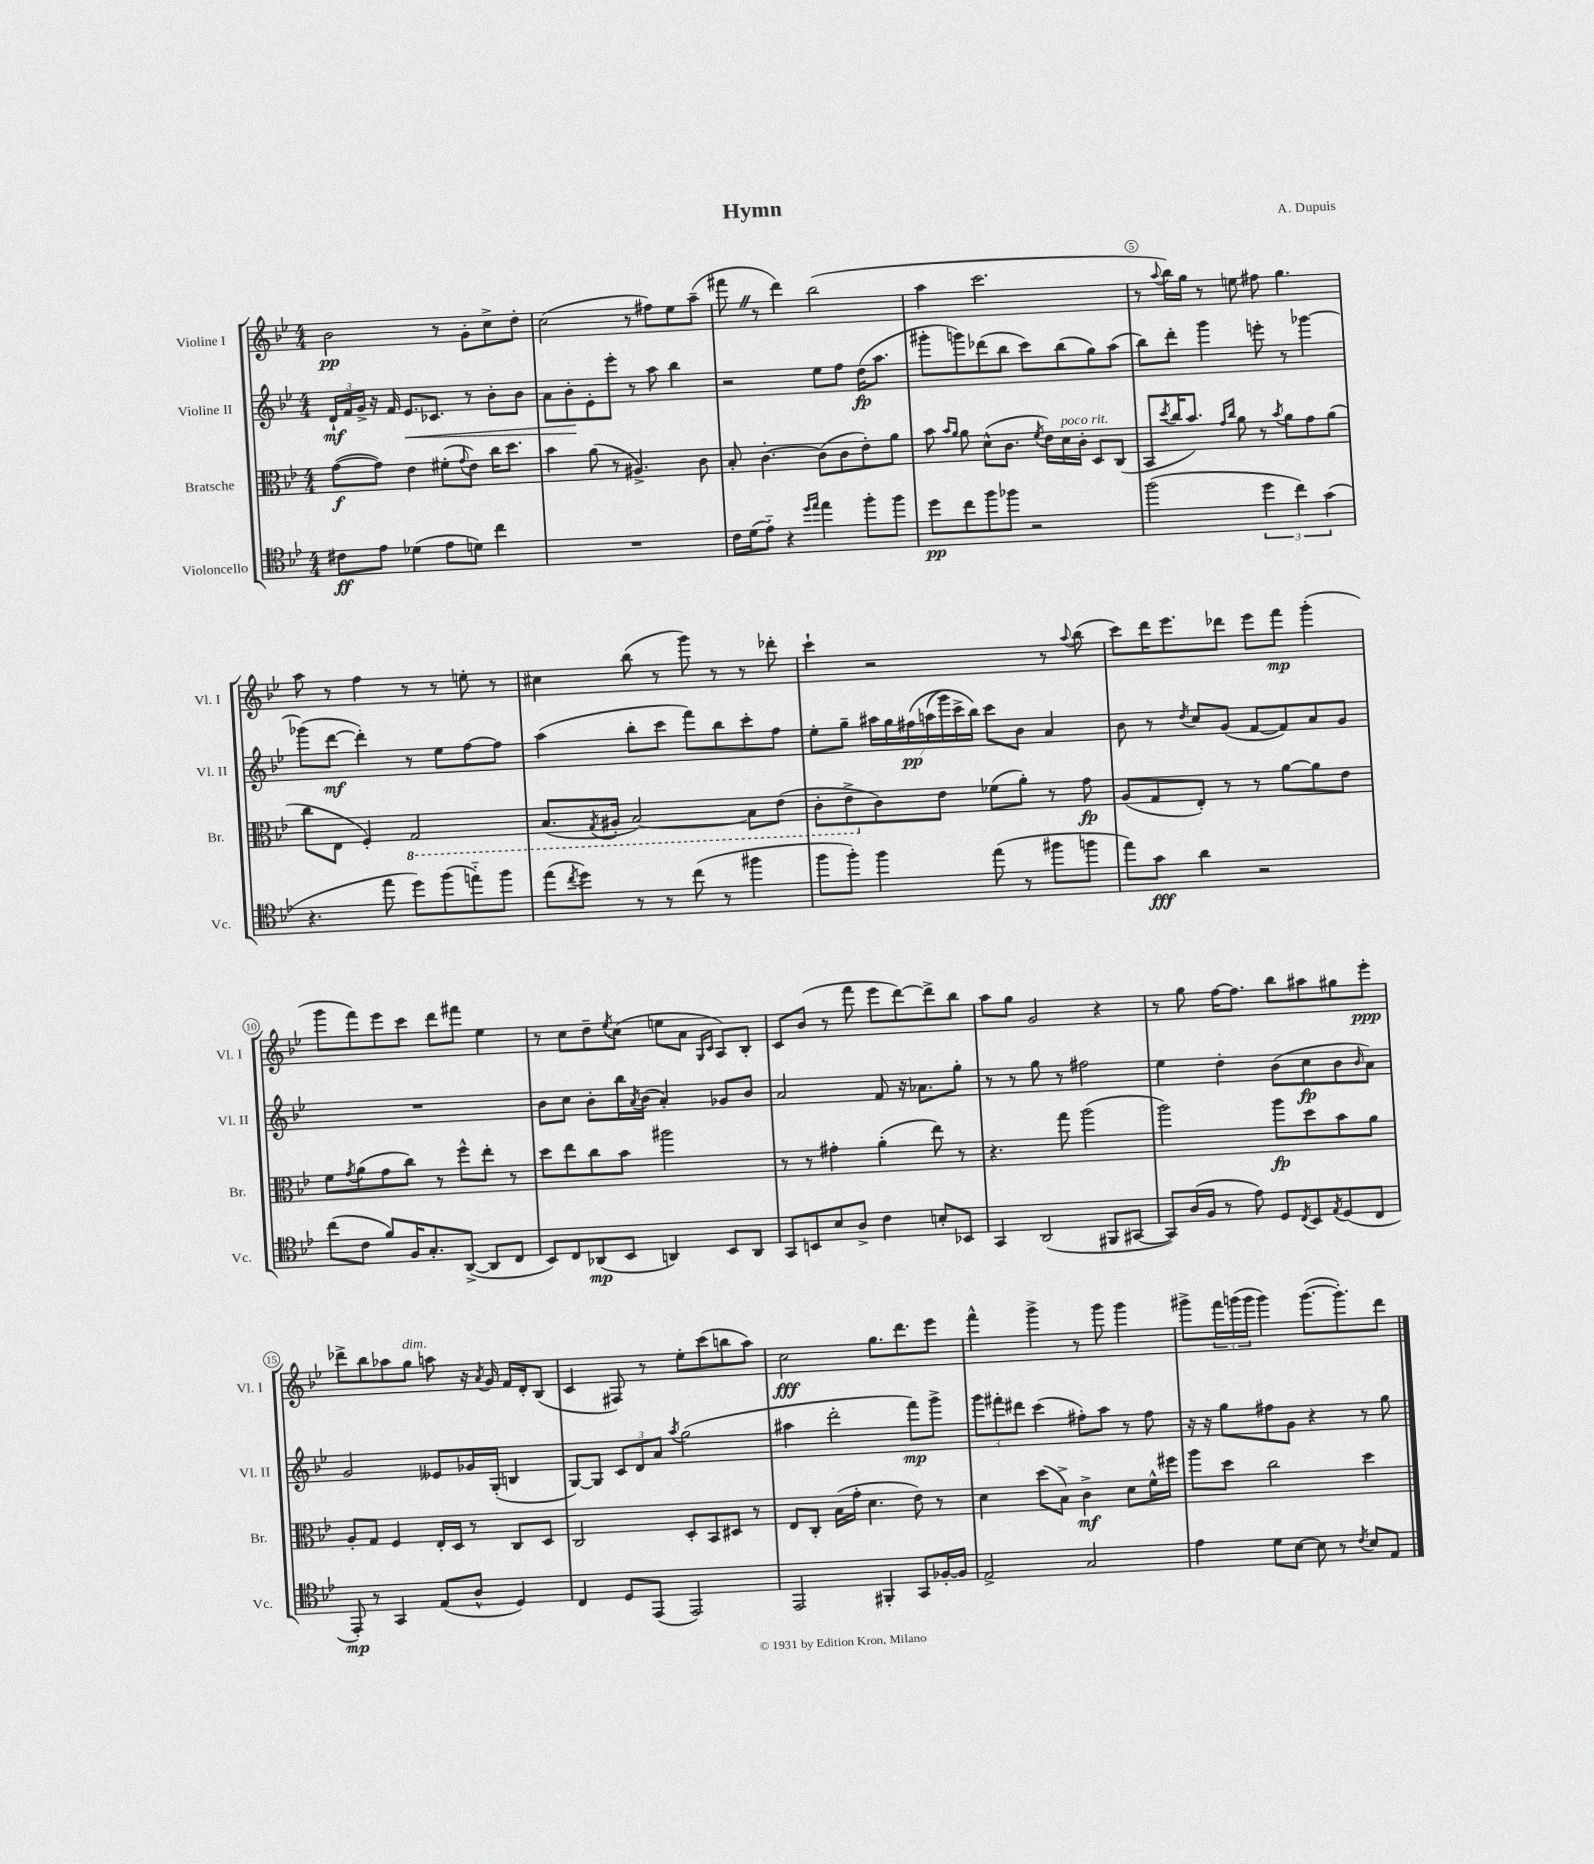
\header { title = "Hymn" composer = "A. Dupuis" }
<<
\new StaffGroup <<
\new Staff = "s0" \with { instrumentName = "Violine I" shortInstrumentName = "Vl. I" } {
    \clef treble \key bes \major \numericTimeSignature \time 4/4
    bes'2\pp r8 g'8-. c''8-> d''8-. |
    c''2( r8 fis''8) ees''8 a''8--( |
    fis'''8 \once \override BreathingSign.text = \markup { \musicglyph "scripts.caesura.straight" } \breathe r8 d'''4) bes''2( |
    a''4 c'''2. |
    r8 \appoggiatura { a''8 } bes''16) g''16 r8 e''8 fis''8 g''4. |
    a''8 r8 f''4 r8 r8 e''8-. r8 |
    cis''4 bes''8( r8 g'''8) r8 r8 des'''8-. |
    c'''4-! r2 r8 \appoggiatura { a''8 } bes''8( |
    c'''8) d'''16 ees'''8. des'''8 ees'''8 f'''8\mp g'''4-.( |
    g'''8 f'''8) ees'''8 c'''8 d'''8 fis'''8 ees''4 |
    r8 c''8 d''8-- \acciaccatura { ees''8 } c''8( e''8 a'8 \grace { g16 c'16 } a8) bes8-. |
    c'8 bes'8( r8 f'''8 ees'''8 d'''8~) d'''8-> bes''8 |
    a''8 g''8 g'2 r4 |
    r8 g''8 f''16~ f''8. bes''8 ais''8 gis''8 ees'''8-.\ppp |
    des'''8-> bes''8 aes''8 g''8^\markup { \italic "dim." } a''8 r16 \acciaccatura { a'8 } g'16 f'16 d'16-. bes8( |
    c'4 fis8) r8 ees''8-. c'''8( b''8 a''8) |
    c''2\fff g''8. d'''8. ees'''8 |
    f'''4-^ g'''4-> r8 g'''8 g'''4 |
    gis'''8-> \tuplet 3/2 { f'''16 g'''16( g'''16 } g'''4) g'''8.~( g'''8.-.) d'''8 \bar "|." |
}
\new Staff = "s1" \with { instrumentName = "Violine II" shortInstrumentName = "Vl. II" } {
    \clef treble \key bes \major \numericTimeSignature \time 4/4
    \tuplet 3/2 { d'16-!\mf f'16 g'16-> } r16 f'16 ees'8.\< ces'8. r8 bes'8-. bes'8 |
    a'8 bes'8-.\! ees'8-. ees'''8-. r8 a''8 bes''4 |
    r2 ees''8 f''8 d''16\fp( a''8. |
    gis'''8-. g'''8) des'''8( bes''8 c'''8) bes''8( g''8) a''8( |
    bes''8) d'''8-. g'''4 e'''8-. r8 ges'''4~ |
    ges'''8( d'''8~\mf d'''4-.) r8 ees''8 f''8~ f''8 |
    a''4( bes''8-. c'''8 f'''8) bes''8 c'''8-. f''8 |
    ees''8-. g''8-- \tuplet 7/4 { ais''16 g''16 fis''16\pp\( a''16( g'''16) c'''16-> bes''16\) } c'''8 bes'8 a'4 |
    bes'8 r8 \acciaccatura { d''8 } c''8 g'8( f'8~ f'8) a'8 g'8 |
    R1 |
    bes'8 c''8 bes'8-. bes''16 \acciaccatura { a'8 } bes'16( a'4-.) ges'8 bes'8 |
    a'2 f'8 r16 aes'8. g''8-. |
    r8 r8 g''8 r8 fis''2 |
    ees''4 d''4-. bes'8( c''8\fp bes'8 \grace { bes'16 } a'8) |
    g'2 eeses'8 ges'16 g16-.( b4 |
    g8~) g8 \tuplet 3/2 { c'8 d'8 a'8 } \acciaccatura { a''8 } g''2( |
    ais''4 d'''2-. f'''8\mp) g'''8-> |
    \tuplet 3/2 { g'''8 fis'''8-. dis'''8 } c'''4( fis''8-.) a''8 r8 fis''8 |
    r16 r16 g''8 fis''8 g'8 r4 r8 g''8 \bar "|." |
}
\new Staff = "s2" \with { instrumentName = "Bratsche" shortInstrumentName = "Br." } {
    \clef alto \key bes \major \numericTimeSignature \time 4/4
    g'8~\f( g'8) ees'4 fis'8-.( \appoggiatura { g'8 } ees'8) c''16 d''8. |
    bes'4 a'8( r8 ais4.->) c'8 |
    bes8-. c'4.~-. c'8( c'8 ees'8-.) a'8 |
    bes'8 \grace { bes'16 a'16 } a'8 d'8-^( c'8. \acciaccatura { f'8 } ees'16) d'16^\markup { \italic "poco rit." } c'16-. d8 c8( |
    bes,8 \acciaccatura { d''8 } c''16 bes'8.) \grace { g'16 c''16 } a'8 r8 \acciaccatura { bes'8 } a'8 g'8 a'8( |
    c''8 ees8 f4-.) \ottava #-1 g,2 |
    bes,8.( \acciaccatura { g,8 } ais,16-. bes,2~) bes,8 ees8( |
    c8-. ees8-> \ottava #0 c'8) ees'8 fes'8( a'8-.) r8 g'8\fp |
    a8( g8 ees8-.) r8 r8 a'8~ a'8 ees'8 |
    f'8 \acciaccatura { g'8 } a'8( g'8 c''8) r8 f''8-^ ees''8-. r8 |
    d''8 ees''8 c''8 bes'8 ais''2 |
    r8 r8 gis'4-. a'4-.( ees''8) r8 |
    r4. g''8 a''2( |
    a''2) a''8\fp d''8 bes'8 a'8 |
    a8-. g8 f4 ees16-. d16 r8 c8 d8 |
    c2 d8-. bes,8 dis8 r8 |
    ees8 c8-. bes16( g'16-. d'4. ees'8) r8 |
    d'4 d''8( bes8->) c'4->\mf d'8 f'16-^ fis''16 |
    a''8 d''8 c''2 d''4 \bar "|." |
}
\new Staff = "s3" \with { instrumentName = "Violoncello" shortInstrumentName = "Vc." } {
    \clef tenor \key bes \major \numericTimeSignature \time 4/4
    cis'8\ff ees'8 des'4( ees'8 d'8) c''4 |
    R1 |
    c'16 d'16( ees'8-_) r4 \grace { d''16 ees''16 } ees''4 f''8-. f''8 |
    d''8\pp c''8 f''8 fes''8 r2 |
    f''2( \tuplet 3/2 { d''4 c''4) g'4( } |
    r4. ees''8 d''8) f''8( e''8-_) f''8 |
    ees''8( \acciaccatura { c''8 } d''8) r8 r8 c''8( r8 fis''4 |
    f''8 f''8-.) f''4 ees''8( r8 fis''8 f''8 |
    ees''8) g'8\fff a'4 r2 |
    c''8( c'8 f'8) f16 g8.-. a,8~->( a,8 c8 |
    bes,8) c8 aes,8\mp( bes,8 a,4) bes,8 a,8 |
    g,8 b,8 bes8 a8-> c'4 b8-. bes,8 |
    g,4 a,2( fis,8 gis,8~ |
    gis,8) a16( f16 r8 ees'8) d8 \acciaccatura { c8 } bes,8 \acciaccatura { ees8 } d8( c8 |
    ees,8-.\mp) r8 g,4 ees8( a8-^ d4) |
    c4 d8 ees,8( ees,2) |
    ees,2 fis,4-. g,8 fes16~-. fes16 |
    ees2-> g2 |
    ees'4 d'8 bes8~ bes8 r8 \acciaccatura { c'8 } bes8 ees8 \bar "|." |
}
>>
>>
\layout { \context { \Score \override BarNumber.break-visibility = ##(#f #t #t) barNumberVisibility = #(every-nth-bar-number-visible 5) \override BarNumber.stencil = #(make-stencil-circler 0.1 0.3 ly:text-interface::print) } }
